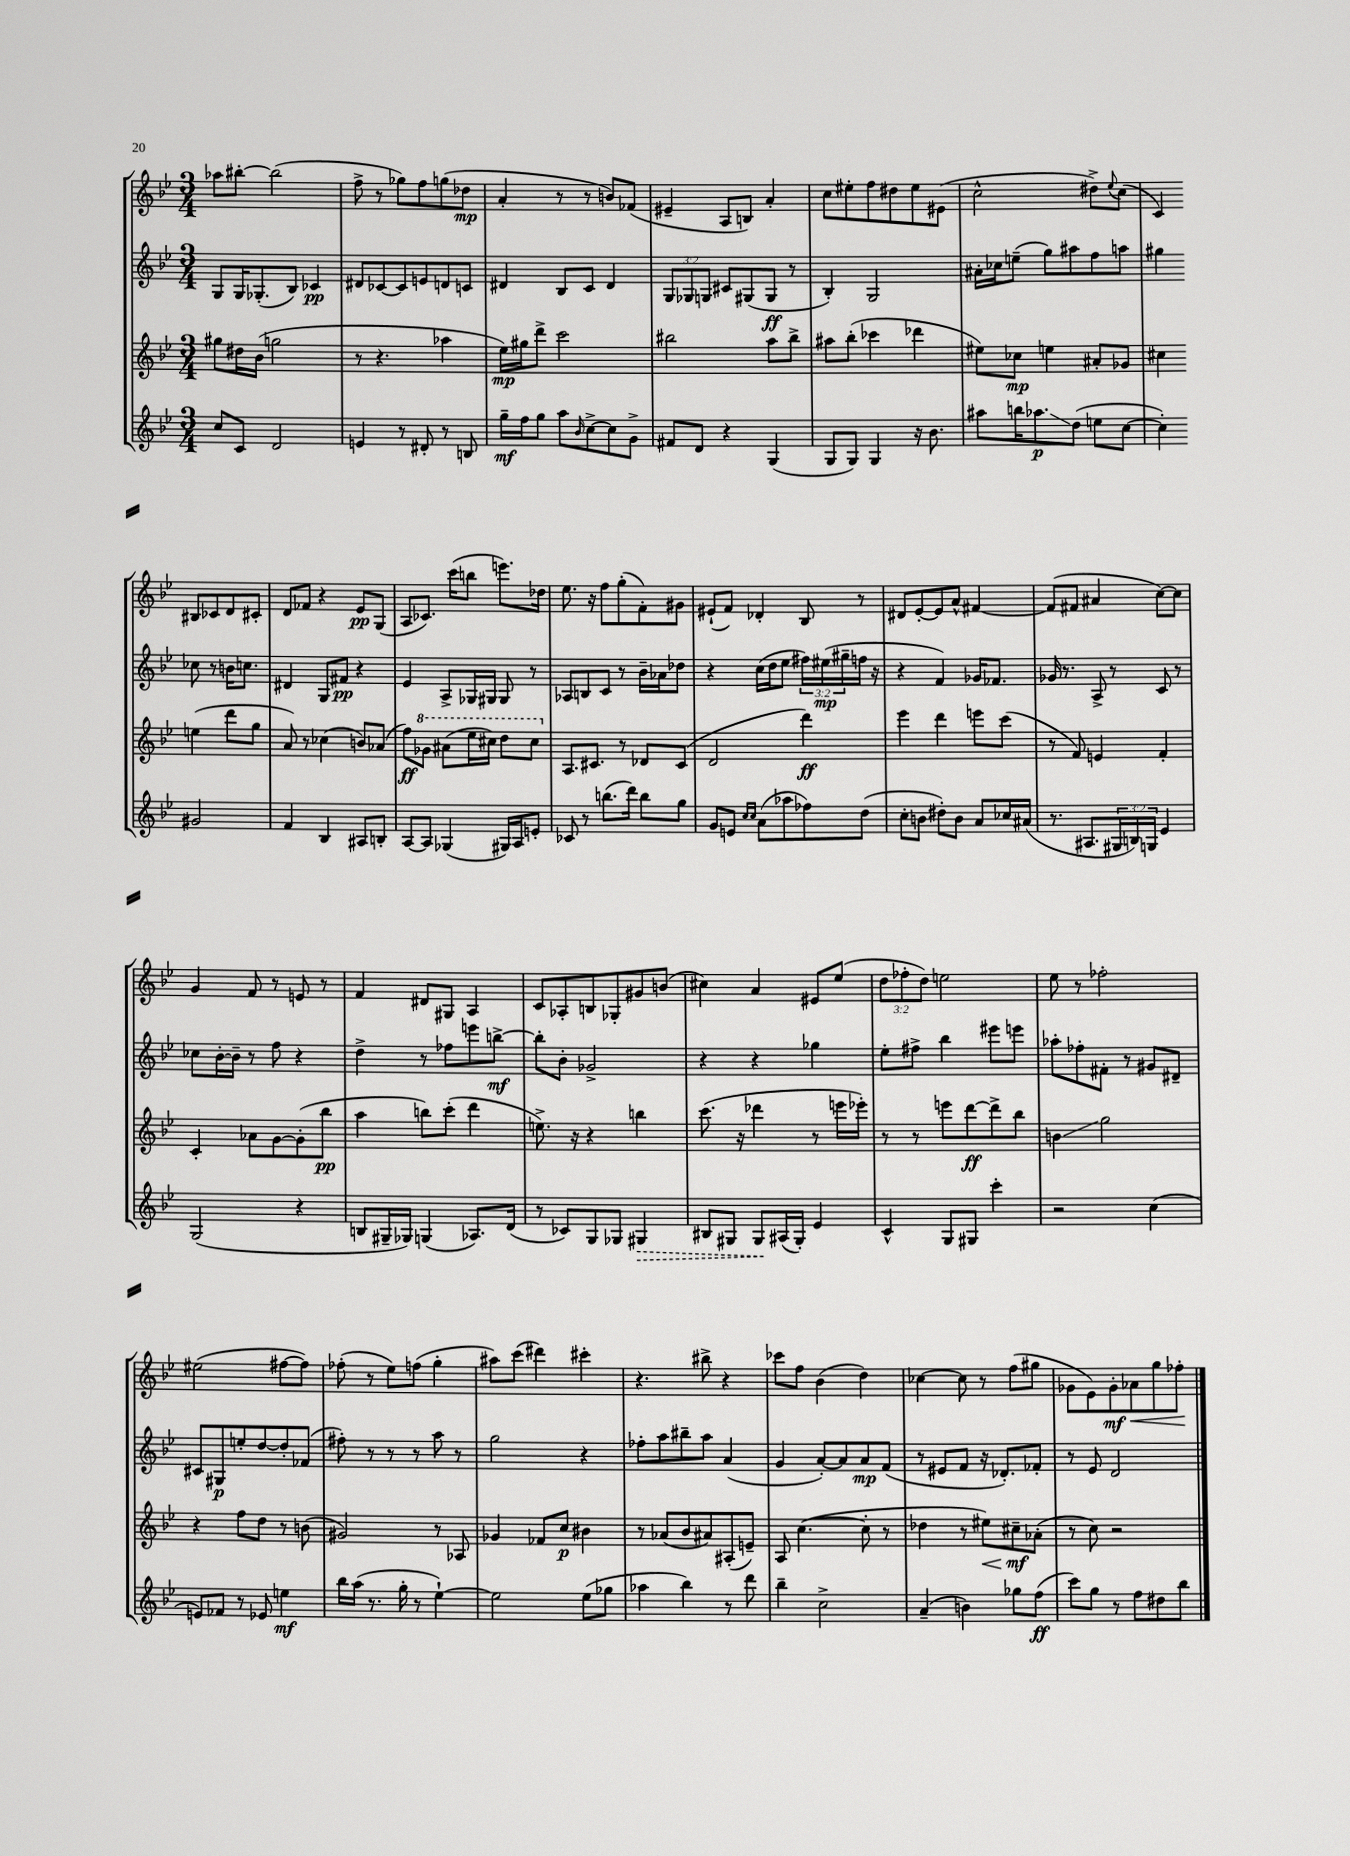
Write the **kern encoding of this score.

**kern	**kern	**kern	**kern
*staff4	*staff3	*staff2	*staff1
*clefG2	*clefG2	*clefG2	*clefG2
*k[b-e-]	*k[b-e-]	*k[b-e-]	*k[b-e-]
*M3/4	*M3/4	*M3/4	*M3/4
8cc/L	8gg#\L	8G/L	8aa-\L
8c/J	16dd#\L	16G/K	[8bb#'\J
.	(16b-\JJ	(8.G-'/	.
2d/	2gg\	.	(2bb#\]
.	.	8B-/J)	.
.	.	4c-/	.
=	=	=	=
4e/	8r	8d#/L	8ff^\
.	4.r	[8c-/	8r
8r	.	8c-/]	8gg-\L)
8d#'/	.	8e/	8ff\
8r	4aa-\	8d/	(8gg\
8B/	.	8c/J	8dd-\J
=	=	=	=
16gg~\LL	16ee-\LL)	4d#/	4a'/
16ff\J	16gg#\J	.	.
8gg\J	8ddd^\J	.	.
8aa\L	2ccc\	8B-/L	8r
16qqb-/	.	.	.
[8cc^\	.	8c/J	8r
8cc\]	.	4d#/	8b/L)
8g^\J	.	.	(8f-/J
=	=	=	=
8f#/L	2bb#\	12G/L	4e#~/
.	.	12G-/	.
8d/J	.	.	.
.	.	12G/J	.
4r	.	8c#/L	8A/L
.	.	(8G#/	8B/J)
(4G/	8aa\L	8G#/J	4a'/
.	8bb#^\J	8r	.
=	=	=	=
8G/L	8aa#\L	4B-'/)	8cc\L
8G/J)	(8bb-'\J	.	8ee#'\
4G/	4ccc-\	2G/	8ff\
.	.	.	8dd#\
16r	4ddd-\	.	8ee#\
8.b-\	.	.	.
.	.	.	(8e#\J
=	=	=	=
8aa#\L	8ee#\L)	16a#'\LL	2cc^^\
.	.	16cc-\J	.
16bb\K	8cc-\J	(8ee~\J	.
8.aa-\	.	.	.
.	4ee\	8gg\L)	.
(8dd\J	.	8aa#\	.
8ee\L	8a#'/L	8ff\	8dd#^\L)
.	.	.	8qqee-/
[8cc\J	8g-/J	8aa\J	(8cc\J
=	=	=	=
4cc'\])	4cc#\	4gg#\	4c/)
2g#/	(4ee\	8cc-\	8B#/L
.	.	8r	8c-/
.	8ddd\L	16b\LK	8d/
.	.	8.cc\J	.
.	8gg\J	.	8c#'/J
=	=	=	=
4f/	8a/)	4d#/	8d/L
.	8r	.	8f-/J
4B-/	(4cc-\	8G/L	4r
.	.	8f#/J	.
8A#/L	8b/L)	4r	8e-/L
8B'/J	(8a-/J	.	(8G/J
=	=	=	=
[8A/L	8ff\L)	4e-/	8A/L
8A/]J	8gg-\J	.	8.c-/J)
(4G-/	(8aa#\L	8A^/L	.
.	.	.	(16ccc\LK
.	16eee-\L	16G-/L	8bb\J
.	16ccc#\JJ)	16G#/JJ	.
16G#/LL)	8ddd\L	8G#/	8.eee\L)
16A/J	.	.	.
8e'/J	8ccc#\J	8r	.
.	.	.	16dd-\Jk
=	=	=	=
8c-/	8.A/L	8A-/L	8.ee-\
8r	.	8B/	.
.	8.c#/J	.	16r
(8.bb\L	.	8c/J	8ff\L
.	8r	8r	(8gg'\
16ddd\Jk)	.	.	.
8bb\L	8d-/L	16b-~\LL	8f'\)
.	.	16a-\J	.
8gg\J	(8c#/J	8dd-\J	8g#\J
=	=	=	=
8g/L	2d/	4r	(8e#`/L
8e/J	.	.	8f/J)
16qqcc/LL	.	.	.
16qqcc/JJ	.	.	.
(8a\L	.	(16cc\LL	4d-'/
.	.	16dd\J	.
8aa-\	.	8ee-\J	.
8ff-\)	4ddd\)	24ff#\LL)	8B-/
.	.	(24ee#\	.
.	.	24gg#~\	.
(8dd\J	.	16ff\JJ	8r
.	.	16r	.
=	=	=	=
8cc'\L	4eee-\	4r	8d#/L
8b\J	.	.	[8e-'/
8dd#'\L)	4ddd\	4f/)	8e-/]
8b\J	.	.	8a^^/J
8a/L	8eee\L	16g-/LK	[4f#/
.	.	8.f-/J	.
16cc-/L	(8ccc\J	.	.
(16a#/JJ	.	.	.
=	=	=	=
8.r	8r	16g-/	(8f#/]L
.	.	8.r	.
.	8f/)	.	8f#/J
8.A#/L	.	.	.
.	4e/	8A^/	4a#/
24G#/L	.	8r	.
24B/)	.	.	.
24G/JJ	.	.	.
4e-/	4f'/	8c/	[8cc\L)
.	.	8r	8cc\]J
=	=	=	=
(2G/	4c'/	8cc-\L	4g/
.	.	[16b-'\L	.
.	.	16b-~\]JJ	.
.	8a-\L	8r	8f/
.	[8g\	8ff\	8r
4r	(8g'\]	4r	8e/
.	8bb-\J	.	8r
=	=	=	=
8B/L	4aa\	4dd^\	4f/
16G#~/L	.	.	.
16G-/JJ)	.	.	.
(4G/	8bb\L)	8r	8d#/L
.	(8ccc'\J	8ff-\L	8G#/J
8.A-/L)	4ddd\	8eee\	4A/
.	.	[8bb^\J	.
(16d/Jk	.	.	.
=	=	=	=
8r	8.ee^\)	8bb'\]L	8c/L
8c-/L)	.	8b-'\J	8A-'/
.	16r	.	.
8G/	4r	2g-^/	8B/
8G-/J	.	.	8G-'/
4G#/	4bb\	.	8g#/
.	.	.	(8b/J
=	=	=	=
8B#/L	(8.ccc\	4r	4cc#\)
8G#/J	.	.	.
.	16r	.	.
8G#/L	4ddd-\	4r	4a/
(16A#/L	.	.	.
16G#'/JJ)	.	.	.
4e-/	8r	4gg-\	8e#/L
.	16eee\LL	.	(8ee-/J
.	16eee-'\JJ)	.	.
=	=	=	=
4c^^/	8r	8ee-'\L	12dd\L
.	.	.	12ff-'\
.	8r	8ff#^\J	.
.	.	.	12dd\J)
8G/L	8eee\L	4bb-\	2ee\
8G#/J	[8ddd\	.	.
4ccc'\	8ddd^\]	8eee#\L	.
.	8bb-\J	8eee\J	.
=	=	=	=
2r	4b\	8aa-'\L	8ee-\
.	.	8ff-'\	8r
.	2gg\	8f#'\J	2ff-'\
.	.	8r	.
(4cc\	.	8g#/L	.
.	.	8d#~/J	.
=	=	=	=
8e/L)	4r	8c#/L	(2ee#\
8f-/J	.	8G#/	.
8r	8ff\L	8ee'/	.
8e-/	8dd\J	[8dd/	.
4ee\	8r	8dd'/]	[8ff#\L
.	(8b\	(8f-/J	8ff#\]J)
=	=	=	=
16bb-\LL	2g#/)	8ff#'\)	(8ff-'\
(16aa\JJ	.	.	.
8.r	.	8r	8r
.	.	8r	8ee-\L)
16gg'\	.	.	.
8r	.	8r	(8ff\J
[4ee-`\)	8r	8aa\	4gg'\
.	8A-/	8r	.
=	=	=	=
2ee-\]	4g-/	2gg\	8aa#\L)
.	.	.	(8ccc\J
.	8f-/L	.	4ddd#\)
.	8cc/J	.	.
(8ee-\L	4b#\	4r	4ccc#'\
8gg-\J	.	.	.
=	=	=	=
4aa-\	8r	8ff-'\L	4.r
.	(8a-/L	8aa\	.
4bb-\)	8b-/	8bb#~\	.
.	8a#/)	8aa\J	8bb#^\
8r	(8A#'/	(4a/	4r
8ddd\	8e~/J)	.	.
=	=	=	=
4bb-~\	8A/	4g/	8ccc-\L
.	([4.cc\	.	8ff\J
2cc^\	.	[8a'/L)	(4b-\
.	.	8a/]	.
.	8cc'\]	8a/	4dd\)
.	8r	(8f/J	.
=	=	=	=
(4a~/	4dd-\	8r	[4cc-\
.	.	8e#/L	.
4b\)	8r	8f/J	8cc-\]
.	8ee#\L)	16r	8r
.	.	8.d-'/L)	.
8gg-\L	8cc#~\	.	(8ff\L
(8ff\J	(8a-'\J	8f-'/J	8gg#\J
=	=	=	=
8ccc\L)	8r	8r	8g-\L
8gg\J	8cc\)	8e-/	8e-\)
8r	2r	2d/	8g-'\
8ff\L	.	.	8a-\
8dd#\	.	.	8gg\
8bb-\J	.	.	8ff-'\J
==	==	==	==
*-	*-	*-	*-
